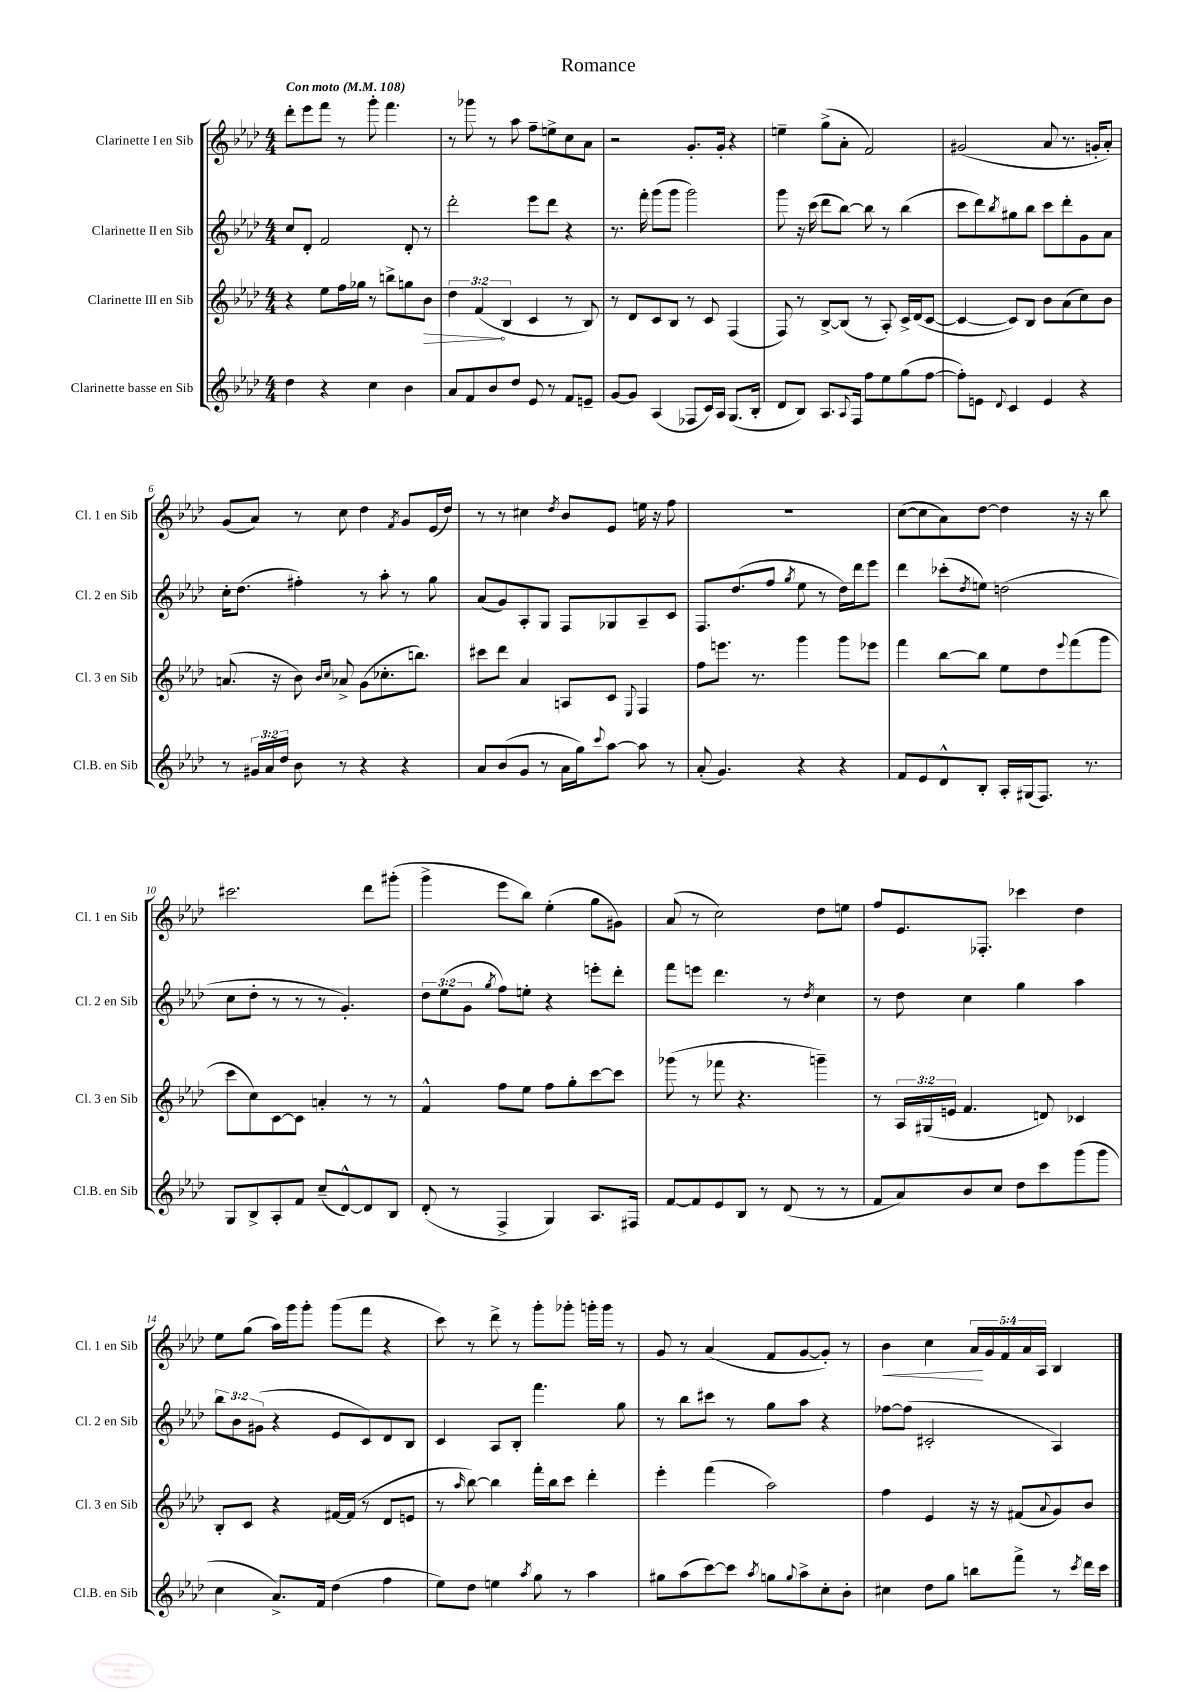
\header { title = "Romance" }
<<
\new StaffGroup <<
\new Staff = "s0" \with { instrumentName = "Clarinette I en Sib" shortInstrumentName = "Cl. 1 en Sib" } {
    \clef treble \key aes \major \numericTimeSignature \time 4/4 \override Staff.TupletNumber.text = #tuplet-number::calc-fraction-text \tempo "Con moto" 4 = 108
    des'''8-. ees'''8 f'''8 r8 g'''8-. f'''4. |
    r8 ges'''8 r8 aes''8 f''8-- e''8-> c''8 aes'8 |
    r2 g'8.-. g'16-. r4 |
    e''4-- g''8->( aes'8-. f'2) |
    gis'2( aes'8 r8. g'16-. aes'8-.) |
    g'8( aes'8) r8 c''8 des''4 \acciaccatura { f'8 } g'8 ees'16( des''16) |
    r8 r8 cis''4 \acciaccatura { des''8 } bes'8 ees'8 e''16 r16 f''8 |
    R1 |
    c''8~( c''8 aes'8) des''8~ des''4 r16 r16 bes''8 |
    cis'''2. des'''8 gis'''8-.( |
    g'''4-> ees'''8 bes''8) ees''4-.( g''8 gis'8) |
    aes'8( r8 c''2) des''8 e''8 |
    f''8 ees'8. fes8.-. ces'''4 des''4 |
    ees''8 g''8( aes''16) g'''16 g'''8-. g'''8( f'''8 r4 |
    c'''8) r8 des'''8-> r8 g'''8-. ges'''8-. g'''16-. g'''16 r8 |
    g'8 r8 aes'4( f'8 g'8~ g'8-.) r8 |
    bes'4\< c''4 \tuplet 5/4 { aes'16\! g'16 f'16 aes'16 aes16 } bes4 \bar "|." |
}
\new Staff = "s1" \with { instrumentName = "Clarinette II en Sib" shortInstrumentName = "Cl. 2 en Sib" } {
    \clef treble \key aes \major \numericTimeSignature \time 4/4 \override Staff.TupletNumber.text = #tuplet-number::calc-fraction-text
    c''8 des'8-. f'2 des'8-. r8 |
    des'''2-. ees'''8 des'''8 r4 |
    r8. f'''16-. g'''8( g'''8 g'''2) |
    g'''8 r16 c'''16( des'''8 bes''8~) bes''8 r8 bes''4( |
    c'''8 des'''8) \acciaccatura { bes''8 } gis''8 bes''8 c'''8 des'''8-. g'8 aes'8 |
    c''16-. des''8.( fis''4-.) r8 aes''8-. r8 g''8 |
    aes'8( g'8) aes8-. g8 f8 ges8 aes8-- c'8 |
    f8. des''8.( f''8 \acciaccatura { g''8 } ees''8 r8 des''16) des'''16 ees'''8 |
    des'''4 ces'''8-.( \acciaccatura { des''8 } e''8) d''2( |
    c''8 des''8-. r8 r8 r8 g'4.-.) |
    \tuplet 3/2 { des''8 ees''8( g'8 } \acciaccatura { g''8 } f''8) e''8-. r4 e'''8-. des'''8-. |
    f'''8 e'''8 des'''4. r8 \acciaccatura { des''8 } c''4 |
    r8 des''8 c''4 g''4 aes''4 |
    \tuplet 3/2 { bes''8 bes'8 gis'8( } r4 ees'8 c'8) des'8 bes8 |
    c'4 aes8 bes8-. f'''4. g''8 |
    r8 bes''8 cis'''8 r8 g''8 aes''8 r4 |
    fes''8~ fes''8( cis'2-. aes4) \bar "|." |
}
\new Staff = "s2" \with { instrumentName = "Clarinette III en Sib" shortInstrumentName = "Cl. 3 en Sib" } {
    \clef treble \key aes \major \numericTimeSignature \time 4/4 \override Staff.TupletNumber.text = #tuplet-number::calc-fraction-text
    r4 ees''8 f''16 ges''16 r8 b''8-> g''8 \once \override Hairpin.circled-tip = ##t bes'8\> |
    \tuplet 3/2 { des''4 f'4\!( bes4 } c'4 r8 bes8) |
    r8 des'8 c'8 bes8 r8 c'8 f4( |
    f8) r8 bes8~-> bes8( r8 aes8-.) c'16-> des'16( c'8~ |
    c'4~ c'8) bes8 bes'8 aes'8( c''8) bes'8 |
    a'8.( r16 bes'8) \grace { bes'16 c''16 } aes'8-> g'8( ces''8.-. b''8.) |
    cis'''8 des'''8 aes'4 a8 c'8 \appoggiatura { ees8 } f4 |
    f''8 e'''8. r8. g'''4 g'''8 ees'''8 |
    f'''4 bes''8~ bes''8 ees''8 des''8 \appoggiatura { ees'''8 } f'''8( g'''8 |
    c'''8 c''8) c'8~ c'8 a'4-. r8 r8 |
    f'4-^ f''8 ees''8 f''8 g''8-. c'''8~ c'''8 |
    ges'''8( r8 fes'''8 r4. g'''4--) |
    r8 \tuplet 3/2 { aes16 gis16( e'16 } f'4. d'8) ces'4 |
    bes8-. c'8 r4 fis'16~ fis'16( r8 des'8 e'8 |
    r8 \grace { aes''16 } bes''8~) bes''4 f'''16-. bes''16 c'''8 des'''4-. |
    ees'''4-. f'''4( aes''2) |
    f''4 ees'4 r16 r16 fis'8( \appoggiatura { aes'8 } g'8) bes'8 \bar "|." |
}
\new Staff = "s3" \with { instrumentName = "Clarinette basse en Sib" shortInstrumentName = "Cl.B. en Sib" } {
    \clef treble \key aes \major \numericTimeSignature \time 4/4 \override Staff.TupletNumber.text = #tuplet-number::calc-fraction-text
    des''4 r4 c''4 bes'4 |
    aes'8 f'8 bes'8 des''8 ees'8 r8 f'8 e'8-- |
    g'8~ g'8 aes4( fes8 c'16) aes16 g8.( bes16-. |
    des'8 bes8) aes8. \appoggiatura { aes8 } f16 f''8 ees''8 g''8( f''8~ |
    f''8-.) e'8 \appoggiatura { des'8 } c'4 e'4 r4 |
    r8 \tuplet 3/2 { gis'16 aes'16 des''16 } bes'8 r8 r4 r4 |
    aes'8 bes'8( g'8 r8 aes'16 g''16) \appoggiatura { c'''8 } aes''8~ aes''8 r8 |
    aes'8-.( g'4.) r4 r4 |
    f'8 ees'8 des'8-^ bes8-. aes16-. gis16( f8.) r8. |
    g8 bes8-> aes8-. f'8 c''8--( des'8~-^) des'8 bes8 |
    des'8-.( r8 f4-> g4) aes8. fis16 |
    f'8~ f'8 ees'8 bes8 r8 des'8( r8 r8 |
    f'8 aes'8) bes'8 c''8 des''8 c'''8 g'''8( g'''8 |
    c''4 aes'8.->) f'16 des''4( f''4 |
    ees''8) des''8 e''4 \acciaccatura { aes''8 } g''8 r8 aes''4 |
    gis''8 aes''8( c'''8~) c'''8 \acciaccatura { aes''8 } g''8 \appoggiatura { g''8 } aes''8-> c''8-. bes'8-. |
    cis''4 des''8 g''8 b''8 f'''8-> r8 \acciaccatura { c'''8 } des'''16 c'''16 \bar "|." |
}
>>
>>
